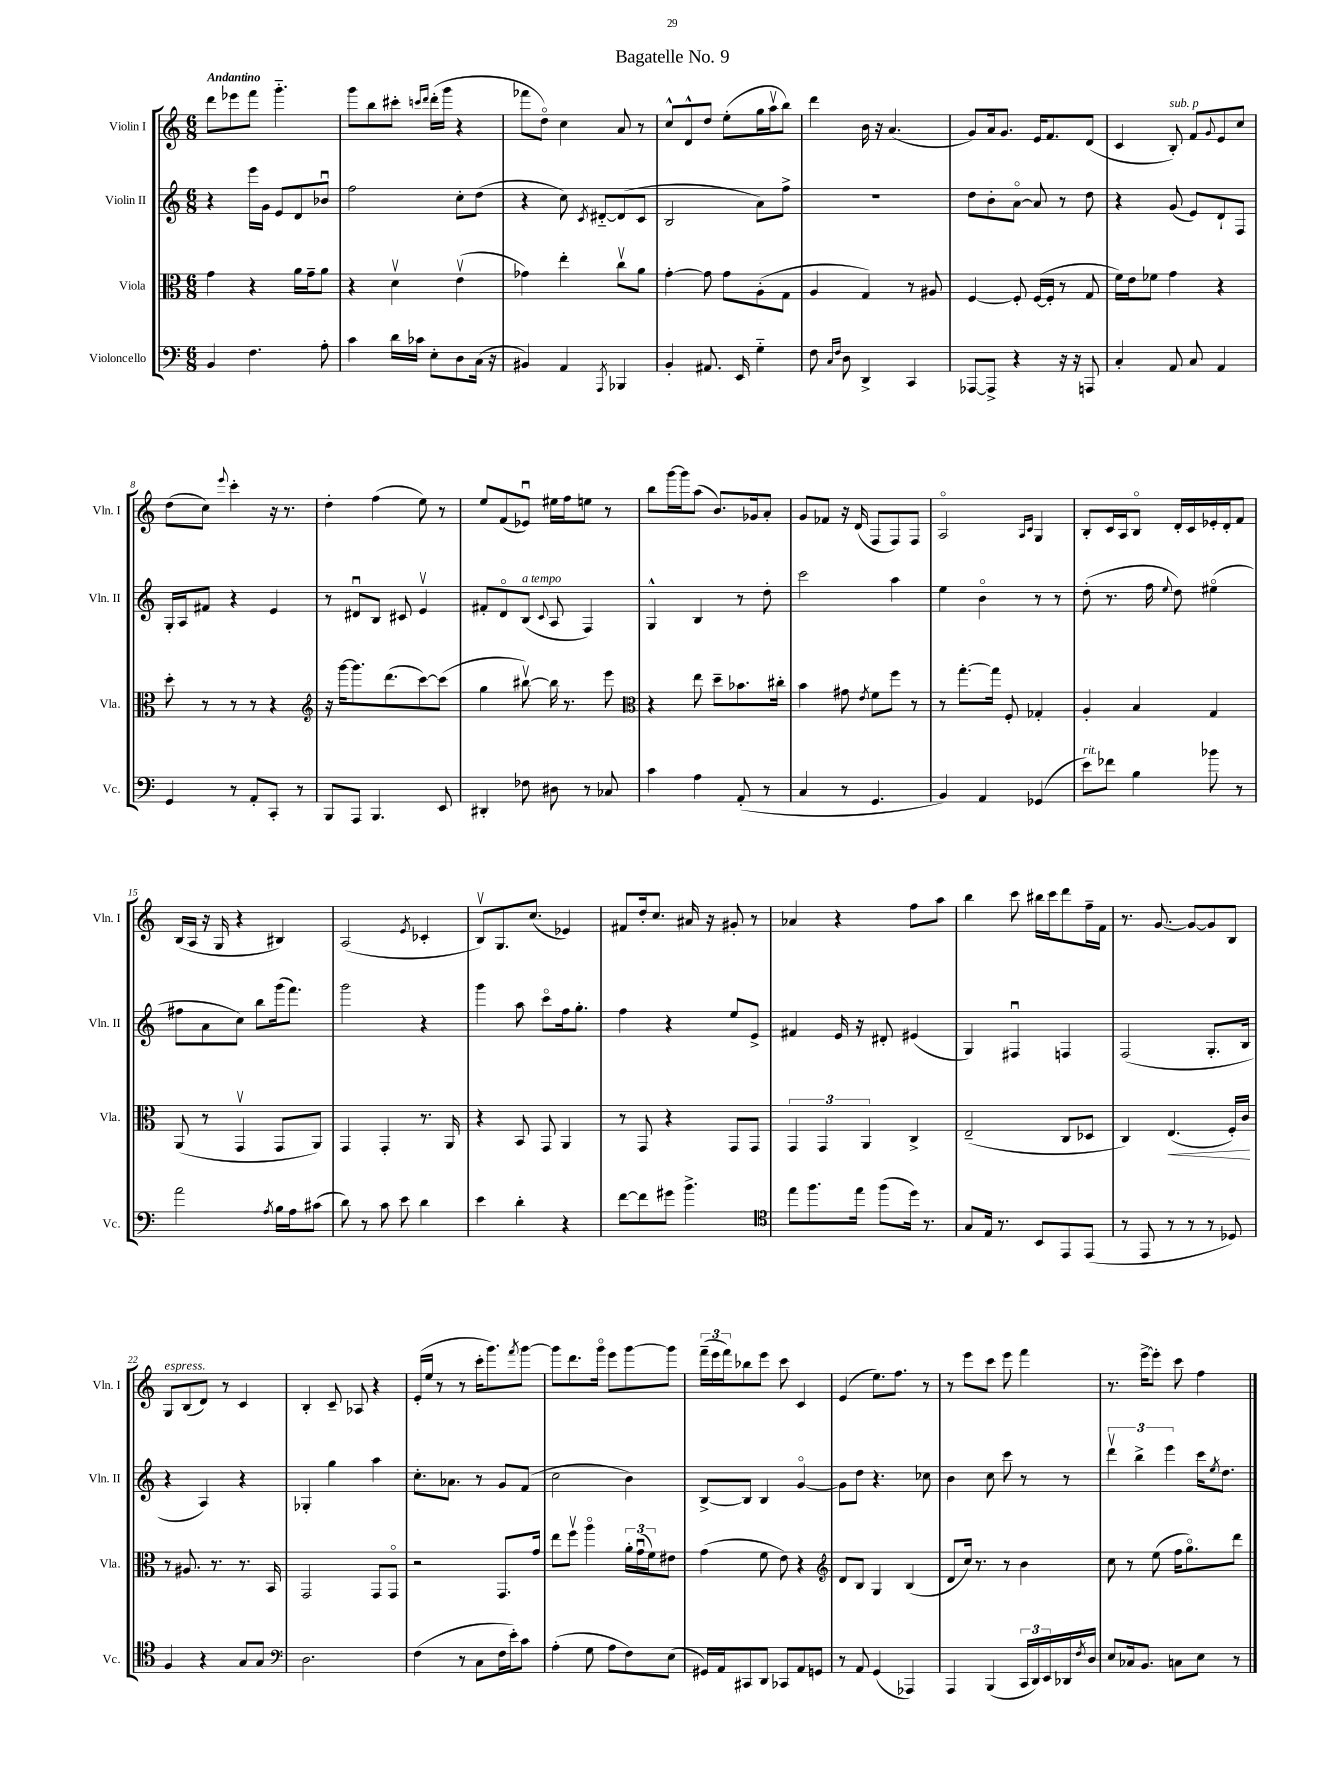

**kern	**kern	**kern	**kern
*staff4	*staff3	*staff2	*staff1
*clefF4	*clefC3	*clefG2	*clefG2
*k[]	*k[]	*k[]	*k[]
*M6/8	*M6/8	*M6/8	*M6/8
4BB	4g	4r	8ddd
.	.	.	8eee-
4.F	4r	16eee	8fff
.	.	16g	.
.	.	8e	4.ggg'~
.	16a	8d	.
.	16g~	.	.
8A'	8a	8b-u	.
=	=	=	=
4c	4r	2ff	8ggg
.	.	.	8bb
16d	4dv	.	8ccc#'
16c-	.	.	.
.	.	.	16qqccc
.	.	.	16qqddd
8E'	.	.	(16ddd'
.	.	.	16ggg
8D	(4ev	8cc'	4r
(16C	.	(8dd	.
16r	.	.	.
=	=	=	=
4BB#)	4g-)	4r	8fff-
.	.	.	8ddo)
4AA	4ee'	8cc)	4cc
.	.	8qc	.
.	.	[8d#'~	.
8qAAA	.	.	.
4BBB-	8ccv	(8d#]	8a
.	8a	8c	8r
=	=	=	=
4BB'	[4g'	2B	8cc^^
.	.	.	8d^^
8.AA#	8g]	.	8dd
.	8g	.	(8ee'
16EE	.	.	.
4G'~	(8A'	8a)	16gg
.	.	.	16aav
.	8G	8ff^	8bb)
=	=	=	=
8F	4A	2.r	4ddd
16qqC	.	.	.
16qqF	.	.	.
8D	.	.	.
4DD^	4G)	.	16b
.	.	.	16r
.	.	.	(4.a
4CC	8r	.	.
.	8A#	.	.
=	=	=	=
[8AAA-	[4F	8dd	8g)
8AAA-^]	.	8b'	16a
.	.	.	8.g
4r	8F']	[8ao	.
.	([16F	8a]	16e
.	16F']	.	8.f
16r	8r	8r	.
16r	.	.	.
8AAA	8G	8dd	(8d
=	=	=	=
4C'	16f)	4r	4c
.	16e	.	.
.	8f-	.	.
8AA	4g	(8g	8B')
8C	.	8e)	8f
.	.	.	8qqg
4AA	4r	8d`	8e
.	.	8F	8cc
=	=	=	=
4GG	8dd'	16G'	(8dd
.	.	16A	.
.	8r	8f#	8cc)
.	.	.	8qqeee
8r	8r	4r	4ccc'
8AA'	8r	.	.
8CC'	4r	4e	16r
.	.	.	8.r
8r	.	.	.
=	=	=	=
*	*clefG2	*	*
8BBB	16r	8r	4dd'
.	[16ggg	.	.
8AAA	8.ggg]	8d#u	.
4.BBB	.	8B	(4ff
.	(8.ddd	.	.
.	.	8c#	.
.	[8ccc)	4ev	8ee)
8EE	(8ccc]	.	8r
=	=	=	=
4DD#'	4gg	8f#'	8ee
.	.	8do	(8f
8F-	[8bb#v)	(8B	8e-u)
.	.	8qqc	.
8D#	16bb#]	8A	16ee#
.	8.r	.	16ff
8r	.	4F)	8ee
8C-	8eee	.	8r
=	=	=	=
*	*clefC3	*	*
4c	4r	4G^^	8bb
.	.	.	[16ggg
.	.	.	16ggg]
4A	8ee	4B	(8aa
.	8dd~	.	8.b)
(8AA'	8.b-	8r	.
.	.	.	16g-
8r	.	8dd'	8a'
.	16cc#'	.	.
=	=	=	=
4C	4b	2ccc	8g
.	.	.	8f-
8r	8g#	.	16r
.	.	.	(16d
.	8qe	.	.
4.GG	8f	.	8F
.	8ff	4aa	8F)
.	8r	.	8F
=	=	=	=
4BB)	8r	4ee	2Ao
.	[8.gg'	.	.
4AA	.	4bo	.
.	16gg]	.	.
.	8F'	.	.
.	.	.	16qqA
.	.	.	16qqc
(4GG-	4G-'	8r	4G
.	.	8r	.
=	=	=	=
8e)	4A'	(8dd'	8B'
8f-	.	8.r	16c
.	.	.	16A
4B	4B	.	8Bo
.	.	16ff	.
.	.	8qqee	.
.	.	8dd)	16d'
.	.	.	16c
8b-	4G	(4ee#o	16e-'
.	.	.	16d'
8r	.	.	8f
=	=	=	=
2a	(8AA	8ff#	(16B
.	.	.	16A
.	8r	8a	16r
.	.	.	16G
.	4GGv	8cc)	4r
.	.	8bb	.
8qA	.	.	.
16B	8GG	(16ggg	4B#)
16A	.	8.fff)	.
(8c#	8AA)	.	.
=	=	=	=
8d)	4GG	2ggg	(2A
8r	.	.	.
8c	4GG'	.	.
8e	.	.	.
.	.	.	8qe
4d	8.r	4r	4c-'
.	16AA	.	.
=	=	=	=
4e	4r	4ggg	8Bv)
.	.	.	8.G
4d'	8BB	8aa	.
.	.	.	(8.cc
.	8GG	8ccco	.
4r	4AA	16ff	4e-)
.	.	8.gg'	.
=	=	=	=
[8f	8r	4ff	8f#
8f]	8GG	.	16dd'
.	.	.	8.cc
8g#	4r	4r	.
4.b^	.	.	16a#
.	.	.	16r
.	8GG	8ee	8g#'
.	8GG	8e^	8r
=	=	=	=
*clefC4	*	*	*
8ee	6GG	4f#	4a-
8.ff	.	.	.
.	6GG	.	.
.	.	16e	4r
16ee	.	16r	.
.	6AA	.	.
(8ff	.	8d#'	.
16dd)	4C^	(4e#	8ff
8.r	.	.	.
.	.	.	8aa
=	=	=	=
8G	(2E~	4G)	4bb
16E	.	.	.
8.r	.	.	.
.	.	4F#u	8ccc
8BB	.	.	16bb#
.	.	.	16ccc
8EE	8C	4F	8ddd
(8EE	8D-	.	16ff~
.	.	.	16f
=	=	=	=
8r	4C)	(2F	8.r
8EE	.	.	.
.	.	.	[8.g
8r	(4.E	.	.
8r	.	.	8g_
8r	.	8.G'	8g]
8D-)	16F')	.	8B
.	16c	16B	.
=	=	=	=
4F	8r	4r	8G
.	8.A#	.	(8B
4r	.	4A)	8d)
.	8.r	.	.
.	.	.	8r
8G	8.r	4r	4c
8G	.	.	.
.	16BB	.	.
=	=	=	=
*clefF4	*	*	*
2.D	2GG	4G-'	4B'
.	.	4gg	8c~
.	.	.	8A-
.	8GG	4aa	4r
.	8GGo	.	.
=	=	=	=
(4F	2r	8.cc'	(16e'
.	.	.	16ee
.	.	.	8r
.	.	8.a-	.
8r	.	.	8r
8C	.	8r	16ccc'
.	.	.	8.ggg)
16F	8.GG	8g	.
16e')	.	.	.
.	.	.	8qfff
8c	.	(8f	[8ggg
.	16g	.	.
=	=	=	=
(4A'	8ee	2cc	8ggg]
.	8ffv	.	8.ddd
8G	4aao	.	.
.	.	.	16gggo
8A	.	.	8eee
8F)	24a'	4b)	[8ggg
.	(24gu	.	.
.	24f)	.	.
(8E	8e#	.	8ggg]
=	=	=	=
16GG#)	(4g	[8B^	(24fff~
.	.	.	24eee
16AA	.	.	.
.	.	.	24fff)
8CC#	.	8B]	8bb-
8DD	8f	4B	8eee
8CC-	8e)	.	8ccc
8AA	4r	[4go	4c
8GG	.	.	.
=	=	=	=
*	*clefG2	*	*
8r	8d	8g]	(4e
8AA	8B	8dd	.
(4GG	4G	4.r	8.ee)
.	.	.	8.ff
4AAA-)	(4B	.	.
.	.	8cc-	8r
=	=	=	=
4AAA	8d	4b	8r
.	16cc)	.	8eee
.	8.r	.	.
(4BBB	.	8cc	8ccc
.	8r	8ccc	8eee
24CC	4b	8r	4fff
24DD)	.	.	.
24EE	.	.	.
16DD-	.	8r	.
8qF	.	.	.
16D	.	.	.
=	=	=	=
8E	8cc	6dddv	8.r
16C-	8r	.	.
.	.	6bb^	.
8.BB	.	.	[16eee^
.	(8ee	.	8eee']
.	.	6eee	.
8C	16ff	.	8ccc
.	8.ggo)	.	.
8E	.	16ccc	4ff
.	.	8qee	.
.	.	8.dd	.
8r	8ddd	.	.
==	==	==	==
*-	*-	*-	*-
